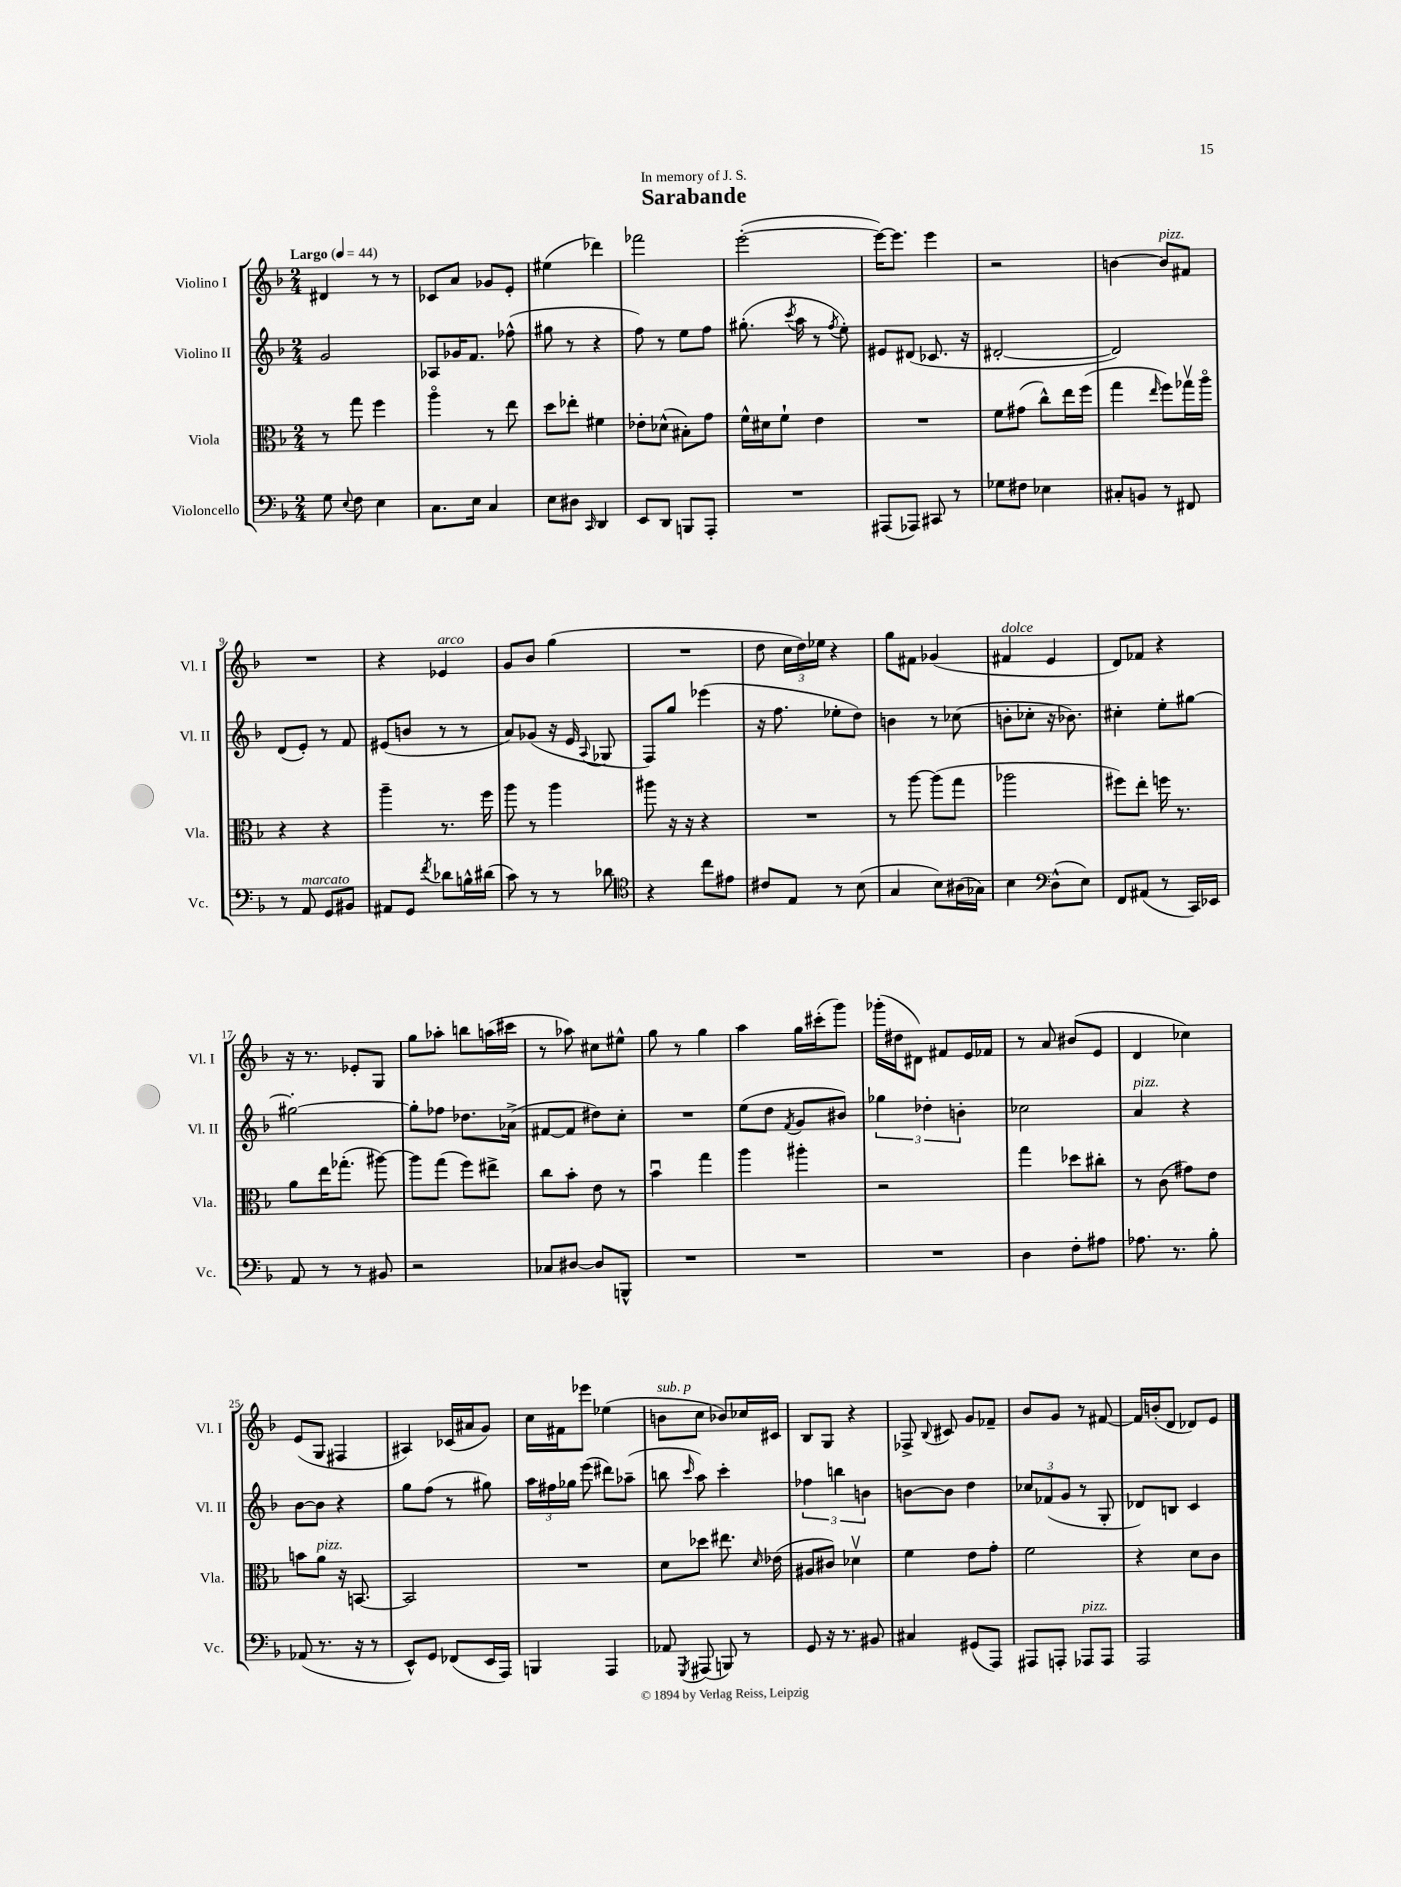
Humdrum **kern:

**kern	**kern	**kern	**kern
*part4	*part3	*part2	*part1
*staff4	*staff3	*staff2	*staff1
*I"Violoncello	*I"Viola	*I"Violino II	*I"Violino I
*I'Vc.	*I'Vla.	*I'Vl. II	*I'Vl. I
*clefF4	*clefC3	*clefG2	*clefG2
*k[b-]	*k[b-]	*k[b-]	*k[b-]
*M2/4	*M2/4	*M2/4	*M2/4
*MM44	*MM44	*MM44	*MM44
=1	=1	=1	=1
!	!	!	!LO:TX:a:B:t=Largo
8G\	8r	2g/	4d#X/
8qqE/	.	.	.
8F\	8gg\	.	.
4E\	4ff\	.	8r
.	.	.	8r
=2	=2	=2	=2
8.C\L	4aa\	8A-X/L	8c-X/L
.	.	16g-X/K	8a/J
16E\Jk	.	8.f/J	.
4C/	8r	.	8g-X/L
.	8ee\	(8ff-X^^\	8e'/J
=3	=3	=3	=3
8E\L	8dd\L	8gg#X\	(4ee#X\
8D#X\J	8ee-X'\J	8r	.
16qqCC/	.	.	.
4DD/	4f#X\	4r	4ddd-X\)
=4	=4	=4	=4
8EE/L	8e-X'\L	8ff\)	2fff-X\
8DD/J	(8d-X^^\J	8r	.
8BBBn/L	8B#X'\L)	8ee\L	.
8AAA'/J	8g\J	8ff\J	.
=5	=5	=5	=5
2r	16f^^\LL	(8.gg#X'\	([2eee'\
.	16d#X\J	.	.
.	8f`\J	.	.
.	.	8qccc/	.
.	.	16aa\	.
.	4e\	8r	.
.	.	8qff/	.
.	.	8ee'\)	.
=6	=6	=6	=6
(8AAA#X/L	2r	8e#X/L	16eee\KL_)
.	.	.	8.eee\J]
8AAA-X/J)	.	(8d#X/J	.
8CC#X/	.	8.c-X/	4eee\
8r	.	.	.
.	.	16r	.
=7	=7	=7	=7
8G-X\L	8f\L	[2d#X'/	2r
8F#X\J	(8g#X\J	.	.
4E-X\	8cc^^\L)	.	.
.	16ee\L	.	.
.	(16ff\JJ	.	.
=8	=8	=8	=8
8C#X'/L	4gg\	2d#/])	[4bn\
8BBn/J	.	.	.
.	16qqee/	.	.
!	!	!	!LO:TX:a:i:t=pizz.
8r	8ff\L)	.	8b/L]
8FF#X/	16gg-Xv\L	.	8f#X/J
.	16aa\JJ	.	.
!!LO:LB:g=z
=9	=9	=9	=9
8r	4r	(8d/L	2r
!LO:TX:a:i:t=marcato	!	!	!
8AA/	.	8e'/J)	.
8GG/L	4r	8r	.
8BB#X/J	.	8f/	.
=10	=10	=10	=10
8AA#X/L	4aa~\	(8e#X/L	4r
8GG/J	.	8bn/J	.
8qf/	.	.	.
!	!	!	!LO:TX:a:i:t=arco
8d-X\L	8.r	8r	4e-X/
16Bn^^\L	.	8r	.
(16d#X\JJ	16ff\	.	.
=11	=11	=11	=11
8c\)	8aa\	8a/L)	8g/L
8r	8r	(8g-X/J	8b-/J
8r	4aa\	16r	(4gg\
.	.	16e/	.
.	.	8qqA/	.
8d-X\	.	8G-X/	.
=12	=12	=12	=12
*clefC4	*	*	*
4r	8aa#X\	8F/L)	2r
.	16r	8gg/J	.
.	16r	.	.
8cc\L	4r	(4eee-X\	.
8e#X\J	.	.	.
=13	=13	=13	=13
8c#X/L	2r	16r	8dd\
.	.	8.ff\	.
8E/J	.	.	24cc\LL
.	.	.	24dd\)
.	.	.	24ee-X\JJ
8r	.	8ee-X'\L	4r
(8B-\	.	8dd\J)	.
=14	=14	=14	=14
4G/	8r	4bn\	8gg\L
.	[8aa\	.	8f#X\J
8B-\L)	(8aa\L]	8r	(4g-X/
(16A#X\L	8gg\J	(8cc-X\	.
16G-X\JJ)	.	.	.
=15	=15	=15	=15
!	!	!	!LO:TX:a:i:t=dolce
4B-\	2aa-X\	8bn'\L	4f#X/
.	.	8cc-X'\J	.
*clefF4	*	*	*
(8D^^\L	.	16r	4e/
.	.	8.b-X\)	.
8E\J)	.	.	.
=16	=16	=16	=16
8FF/L	8ff#X\L)	4cc#X'\	8d/L)
(8AA#X/J	8ee'\J	.	8f-X/J
8r	16ffn\	8ee'\L	4r
.	8.r	.	.
16CC/LL)	.	[8gg#X\J	.
16EE-X/JJ	.	.	.
!!LO:LB:g=z
=17	=17	=17	=17
8AA/	8a\L	2gg#X'\_	16r
.	.	.	8.r
8r	16ee\K	.	.
.	(8.gg-X'\J	.	.
8r	.	.	8e-X'/L
8BB#X/	[8aa#X\)	.	8G/J
=18	=18	=18	=18
2r	8aa#\L]	8gg#'\L]	8gg\L
.	(8gg\J	8ff-X\J	8aa-X'\J
.	8ff\L)	8.dd-X\L	8bbn\L
.	8ee#X^\J	.	(16aan\L
.	.	(16a-X^\Jk	16ccc#X\JJ
=19	=19	=19	=19
8C-X/L	8cc\L	[8f#X/L	8r
[8D#X/J	8b-'\J	8f#/J]	8aa-X\)
8D#/L]	8e\	8dd#X\L)	8cc#X\L
8BBBn^^/J	8r	8cc'\J	8ee#X^^\J
=20	=20	=20	=20
2r	4b-u\	2r	8gg\
.	.	.	8r
.	4gg\	.	4gg\
=21	=21	=21	=21
2r	4aa\	(8ee\L	4aa\
.	.	8dd\J	.
.	.	8qf/	.
.	4aa#X'\	8g/L	16gg\LL
.	.	.	(16ccc#X'\J
.	.	8b#X/J)	8ggg\J)
=22	=22	=22	=22
2r	2r	6gg-X\	(16ggg-X'\LL
.	.	.	16dd#X\J
.	.	.	8d#X\J)
.	.	6dd-X'\	.
.	.	.	8f#X/L
.	.	6bn'\	.
.	.	.	16e/L
.	.	.	16f-X/JJ
=23	=23	=23	=23
4D\	4gg\	2cc-X\	8r
.	.	.	8a/
8F'\L	8dd-X\L	.	(8b#X/L
8A#X\J	8cc#X'\J	.	8e/J
=24	=24	=24	=24
!	!	!LO:TX:a:i:t=pizz.	!
8.A-X\	8r	4a/	4d/
.	(8c\	.	.
8.r	.	.	.
.	8g#X\L)	4r	4cc-X\)
8B-'\	8e\J	.	.
!!LO:LB:g=z
=25	=25	=25	=25
(8AA-X/	8bn\L	[8b-\L	(8e/L
!	!LO:TX:a:i:t=pizz.	!	!
8.r	8a\J	8b-\J]	8G/J
.	16r	4r	4F#X/
16r	[8.BBn/	.	.
8r	.	.	.
=26	=26	=26	=26
8EE^^/L)	2BB/]	8gg\L	4A#X/)
8GG/J	.	(8ff\J	.
(8FF-X/L	.	8r	(16c-X/LL
.	.	.	16a#X/J
16EE/L	.	8gg#X\)	8g/J)
16AAA/JJ)	.	.	.
=27	=27	=27	=27
4BBBn/	2r	24aa\LL	16cc\LL
.	.	24ff#X\	.
.	.	.	16f#X\J
.	.	24gg-X\JJ	.
.	.	(8eee\	8eee-X\J
4AAA/	.	8ddd#X\L)	(4ee-X\
.	.	(8aa-X~\J	.
=28	=28	=28	=28
!	!	!	!LO:TX:a:i:t=sub. p
8AA-X/	8d\L	8bbn\	8bn\L
8qGGG/	.	16qqccc/	.
(8AAA#X/	8dd-X\J	8aa\)	8cc\J
8BBBn/)	8.ee#X\	4ccc'\	8b-X/L)
8r	.	.	16cc-X/L
.	16qqd/	.	.
.	(16e-X\	.	16c#X/JJ
=29	=29	=29	=29
8GG/	8A#X/L	6ff-X\	8B-/L
16r	8c#X/J)	.	8G/J
.	.	6bbn\	.
8.r	.	.	.
.	4d-Xv\	.	4r
.	.	6bn\	.
8BB#X/	.	.	.
=30	=30	=30	=30
4C#X/	4f\	[8bn\L	8F-X^/
.	.	.	8qqB-/
.	.	8b\J]	8c#X/
(8GG#X/L	8e\L	4dd\	8g/L
8AAA/J)	8g'\J	.	8f-X~/J
=31	=31	=31	=31
8AAA#X/L	2f\	12cc-X/L	8b-/L
.	.	(12f-X/	.
8AAAn'/J	.	.	8g/J
.	.	12g/J	.
!LO:TX:a:i:t=pizz.	!	!	!
8AAA-X/L	.	8r	8r
8AAA-/J	.	8G'/	[8f#X/
=32	=32	=32	=32
2AAA/	4r	8d-X/L)	16f#/LL]
.	.	.	(16bn'/J
.	.	8Bn/J	8d/J
.	8d\L	4c/	8d-X/L)
.	8c\J	.	8e/J
==	==	==	==
*-	*-	*-	*-
